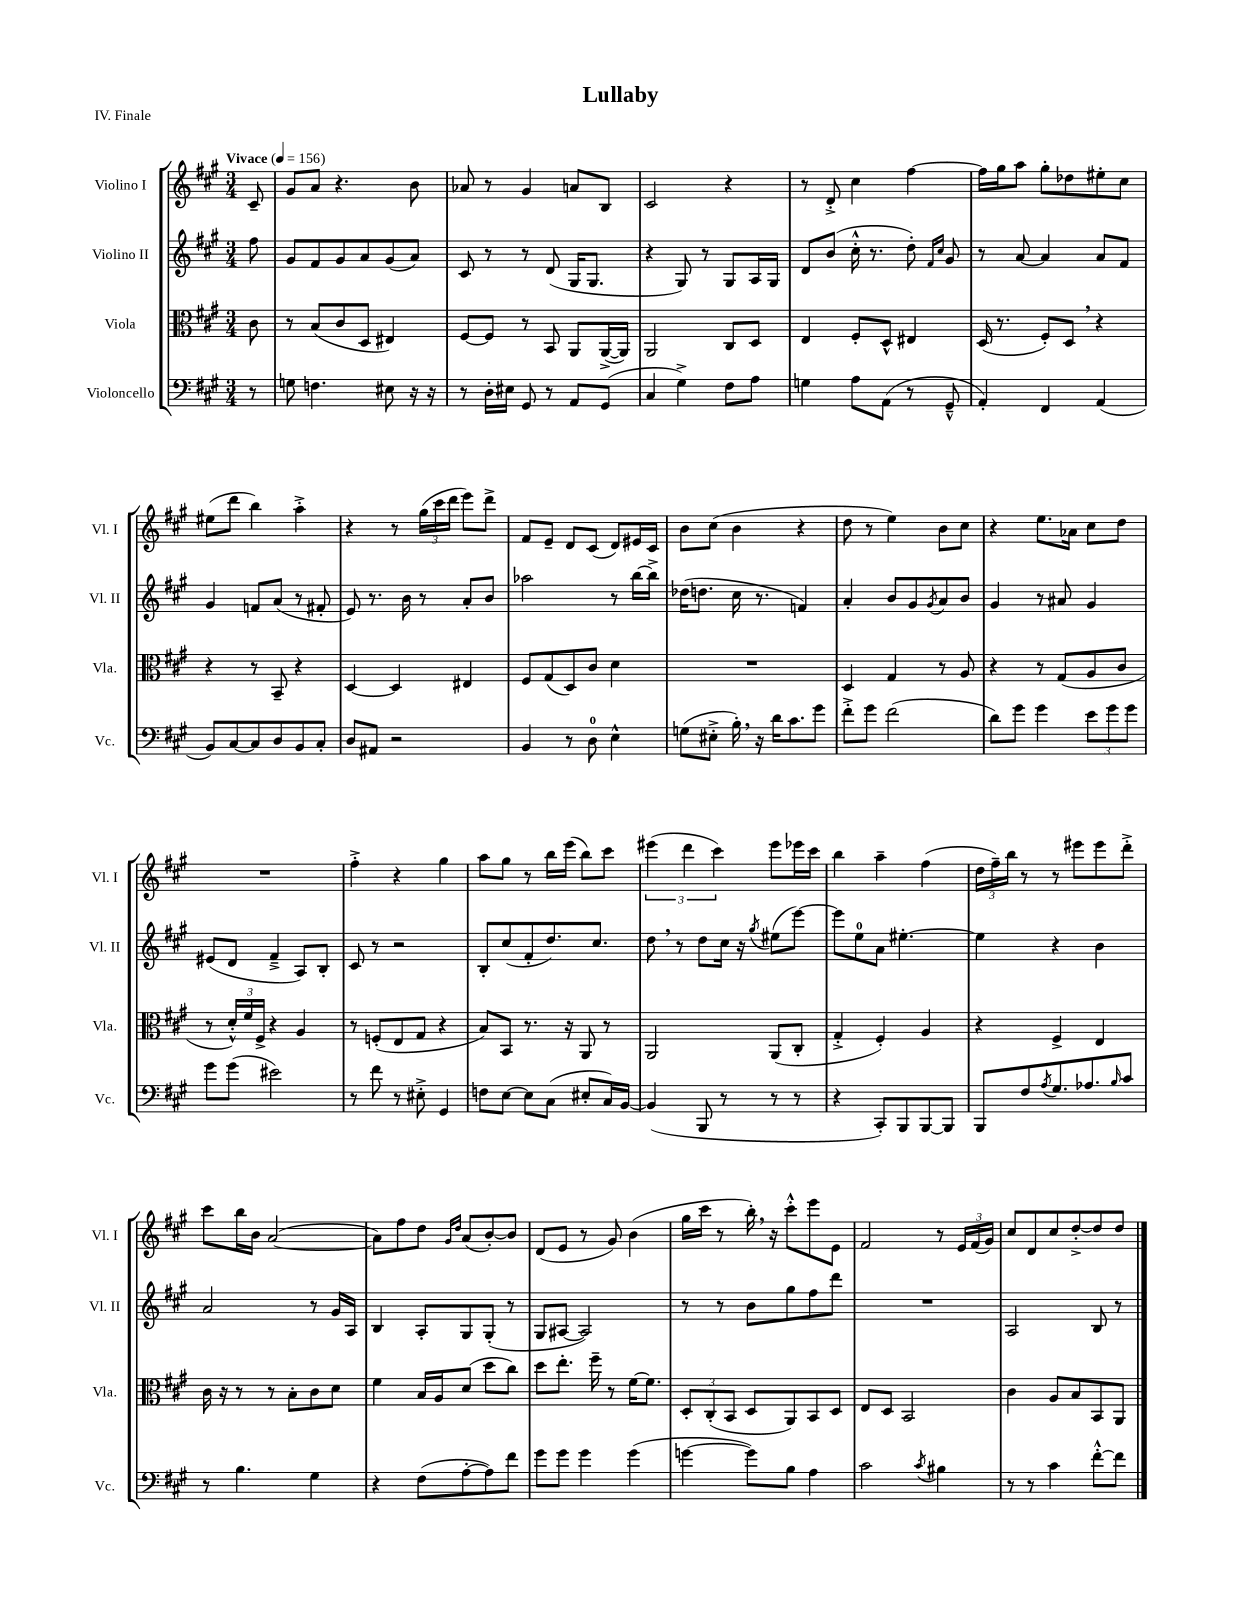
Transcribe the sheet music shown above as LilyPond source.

\header { title = "Lullaby" piece = "IV. Finale" }
<<
\new StaffGroup <<
\new Staff = "s0" \with { instrumentName = "Violino I" shortInstrumentName = "Vl. I" } {
    \clef treble \key a \major \numericTimeSignature \time 3/4 \partial 8 \tempo "Vivace" 4 = 156
    cis'8-- |
    gis'8 a'8 r4. b'8 |
    aes'8 r8 gis'4 a'8 b8 |
    cis'2 r4 |
    r8 d'8-.-> cis''4 fis''4~ |
    fis''16 gis''16 a''8 gis''8-. des''8 eis''8-. cis''8 |
    eis''8( d'''8 b''4) a''4-.-> |
    r4 r8 \tuplet 3/2 { gis''16( cis'''16 d'''16 } e'''8) d'''8-> |
    fis'8 e'8-- d'8 cis'8( d'8) eis'16 cis'16 |
    b'8 cis''8( b'4 r4 |
    d''8 r8 e''4) b'8 cis''8 |
    r4 e''8. aes'16 cis''8 d''8 |
    R2. |
    fis''4-.-> r4 gis''4 |
    a''8 gis''8 r8 b''16 e'''16( b''8) cis'''8 |
    \tuplet 3/2 { eis'''4( d'''4 cis'''4) } eis'''8 ees'''16 cis'''16 |
    b''4 a''4-- fis''4( |
    \tuplet 3/2 { d''16 fis''16--) b''16 } r8 r8 eis'''8 eis'''8 d'''8-.-> |
    cis'''8 b''16 b'16 a'2~( |
    a'8) fis''8 d''8 \grace { gis'16 d''16 } a'8( b'8~-.) b'8 |
    d'8( e'8 r8 gis'8) b'4( |
    gis''16 cis'''16 r8 b''16-.) \breathe r16 cis'''8-.-^ e'''8 e'8 |
    fis'2 r8 \tuplet 3/2 { e'16 fis'16( gis'16) } |
    cis''8 d'8 cis''8 d''8~-.-> d''8 d''8 \bar "|." |
}
\new Staff = "s1" \with { instrumentName = "Violino II" shortInstrumentName = "Vl. II" } {
    \clef treble \key a \major \numericTimeSignature \time 3/4 \partial 8
    fis''8 |
    gis'8 fis'8 gis'8 a'8 gis'8( a'8) |
    cis'8 r8 r8 d'8( gis16 gis8. |
    r4 gis8) r8 gis8 a16 gis16 |
    d'8 b'8( cis''16-.-^ r8. d''8-.) \grace { fis'16 cis''16 } gis'8 |
    r8 a'8~ a'4 a'8 fis'8 |
    gis'4 f'8 a'8( r8 fis'8-. |
    e'8) r8. b'16 r8 a'8-. b'8 |
    aes''2 r8 b''16~ b''16-> |
    des''16( d''8. cis''16 r8. f'4) |
    a'4-. b'8 gis'8 \acciaccatura { gis'8 } a'8 b'8 |
    gis'4 r8 ais'8 gis'4 |
    eis'8( d'8 fis'4---> a8) b8-. |
    cis'8 r8 r2 |
    b8-. cis''8( fis'8-. d''8.) cis''8. |
    d''8 \breathe r8 d''8 cis''16 r16 \acciaccatura { gis''8 } eis''8( e'''8~) |
    e'''8 e''8-0 a'8 eis''4.~-. |
    eis''4 r4 b'4 |
    a'2 r8 gis'16 a16 |
    b4 a8-. gis8 gis8-.( r8 |
    gis8 ais8~ ais2) |
    r8 r8 b'8 gis''8 fis''8 d'''8 |
    R2. |
    a2 b8 r8 \bar "|." |
}
\new Staff = "s2" \with { instrumentName = "Viola" shortInstrumentName = "Vla." } {
    \clef alto \key a \major \numericTimeSignature \time 3/4 \partial 8
    cis'8 |
    r8 b8( cis'8 d8 eis4) |
    fis8~ fis8 r8 b,8 a,8 a,16~->( a,16) |
    a,2 cis8 d8 |
    e4 fis8-. d8-^ eis4 |
    d16( r8. fis8-.) d8 \breathe r4 |
    r4 r8 b,8-- r4 |
    d4~ d4 eis4 |
    fis8 gis8( d8) cis'8 d'4 |
    R2. |
    d4 gis4 r8 a8 |
    r4 r8 gis8( a8 cis'8 |
    r8 \tuplet 3/2 { d'16-.-^) fis'16 fis16-> } r4 a4 |
    r8 f8-.( e8 gis8 r4 |
    b8) b,8 r8. r16 a,8 r8 |
    a,2 a,8( cis8-. |
    gis4-.-> fis4-.) a4 |
    r4 fis4-> e4 |
    cis'16 r16 r8 r8 b8-. cis'8 d'8 |
    fis'4 b16 a16 d'8( d''8 cis''8) |
    d''8 e''8.-. fis''16-- r8 fis'16~ fis'8. |
    \tuplet 3/2 { d8-. cis8-.( b,8 } d8 a,8) b,8 d8 |
    e8 d8 b,2 |
    cis'4 a8 b8 b,8 a,8 \bar "|." |
}
\new Staff = "s3" \with { instrumentName = "Violoncello" shortInstrumentName = "Vc." } {
    \clef bass \key a \major \numericTimeSignature \time 3/4 \partial 8
    r8 |
    g8 f4. eis8 r16 r16 |
    r8 d16-. eis16 gis,8 r8 a,8 gis,8( |
    cis4 gis4->) fis8 a8 |
    g4 a8 a,8( r8 gis,8---^ |
    a,4-.) fis,4 a,4( |
    b,8) cis8~ cis8 d8 b,8 cis8-. |
    d8 ais,8 r2 |
    b,4 r8 d8-0 e4-^ |
    g8( eis8-.-> b16-.) \breathe r16 d'16 cis'8. gis'8 |
    fis'8-.-> gis'8 fis'2( |
    d'8) gis'8 gis'4 \tuplet 3/2 { e'8 gis'8 gis'8 } |
    gis'8 gis'8( eis'2) |
    r8 fis'8 r8 eis8-.-> gis,4 |
    f8 e8~ e8 cis8( eis8-. cis16) b,16~ |
    b,4( b,,8 r8 r8 r8 |
    r4 cis,8-.) b,,8 b,,8~ b,,8 |
    b,,8 fis8 \acciaccatura { a8 } gis8. aes8. \grace { b16 } cis'8 |
    r8 b4. gis4 |
    r4 fis8( a8~-. a8) fis'8 |
    gis'8 gis'8 gis'4 gis'4( |
    g'4~ g'8) b8 a4 |
    cis'2 \acciaccatura { cis'8 } bis4 |
    r8 r8 cis'4 fis'8~-.-^ fis'8 \bar "|." |
}
>>
>>
\layout { \context { \Score \remove "Bar_number_engraver" } }
